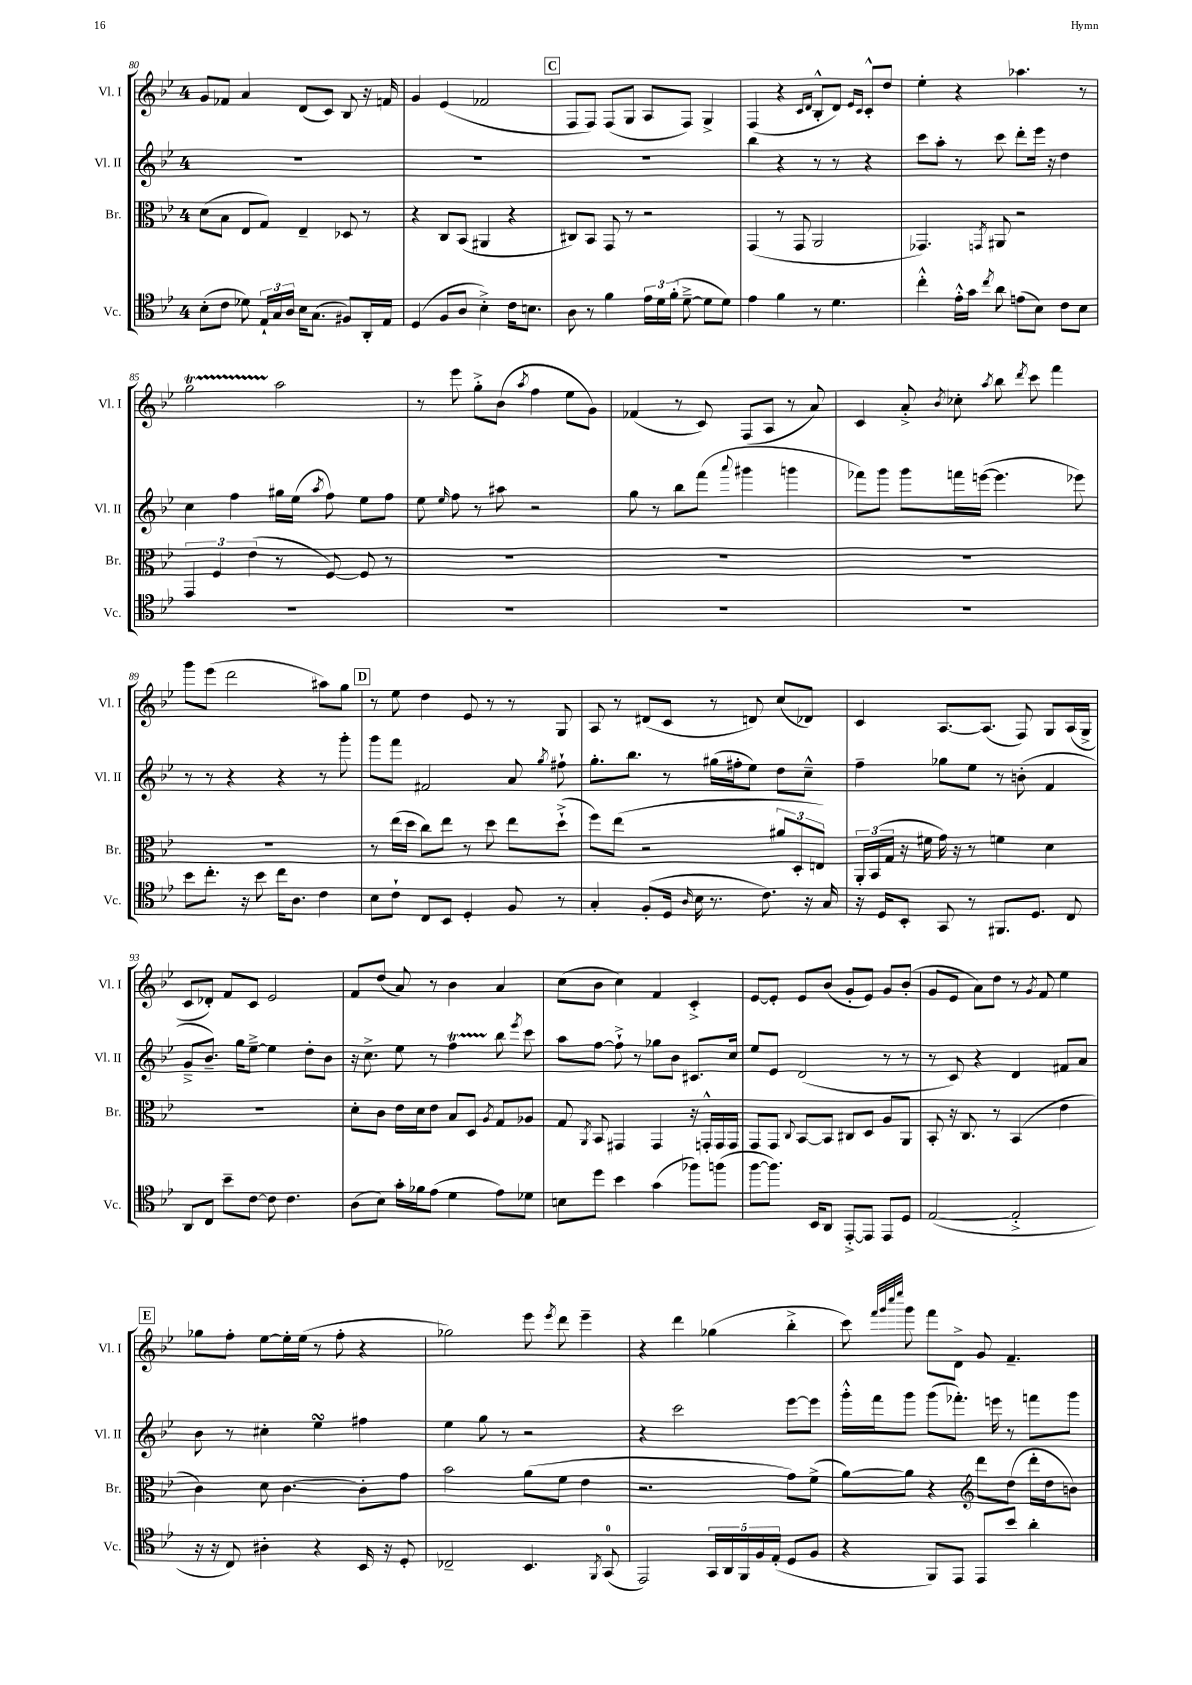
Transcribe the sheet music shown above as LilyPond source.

<<
\new StaffGroup <<
\new Staff = "s0" \with { instrumentName = "Vl. I" shortInstrumentName = "Vl. I" } {
    \clef treble \key bes \major \once \override Staff.TimeSignature.style = #'single-digit \time 4/4
    \autoBeamOff g'8[ fes'8] a'4 d'8[( c'8]) bes8 r16 f'16 |
    g'4 ees'4( fes'2 |
    \mark \markup { \box "C" } f8[ f8]) f8[( g8] a8[ f8]) g4-> |
    f4( r4 \grace { c'16[ d'16] } bes8[-.-^ d'8]) \grace { ees'16[ c'16] } c'8[-.-^ d''8] |
    ees''4-. r4 aes''4. r8 |
    g''2\startTrillSpan a''2\stopTrillSpan |
    r8 ees'''8 g''8[-.-> bes'8]( \acciaccatura { a''8 } f''4 ees''8[ g'8]) |
    fes'4( r8 c'8) f8[( a8] r8 a'8) |
    c'4 a'8-.-> \acciaccatura { bes'8 } ces''8-. \acciaccatura { a''8 } bes''8 \acciaccatura { d'''8 } c'''8 f'''4 |
    g'''8[ ees'''8]( d'''2 ais''8[) g''8] |
    \mark \markup { \box "D" } r8 ees''8 d''4 ees'8 r8 r8 g8 |
    a8 r8 dis'8[( c'8] r8 d'8) c''8[( des'8]) |
    c'4 a8.[~ a8.]( f8) g8[ a16( g16]-> |
    c'8[ des'8]-.) f'8[ c'8] ees'2 |
    f'8[ d''8]( a'8) r8 bes'4 a'4 |
    c''8[( bes'8] c''4) f'4 c'4-.-> |
    ees'8[~ ees'8]-. ees'8[ bes'8]( g'8[-. ees'8]) g'8[ bes'8]-.( |
    g'8[ ees'8] a'8[) d''8] r8 \acciaccatura { g'8 } f'8 ees''4 |
    \mark \markup { \box "E" } ges''8[ f''8]-. ees''8[~ ees''16-. ees''16]( r8 f''8-. r4 |
    ges''2) ees'''8 \acciaccatura { ees'''8 } d'''8 ees'''4-- |
    r4 d'''4 ges''4( bes''4-.-> |
    c'''8) \grace { f'''32[ g'''32 c''''32 ees''''32] } g'''8 f'''8[ d'8]-> g'8 f'4.-- \bar "|." |
}
\new Staff = "s1" \with { instrumentName = "Vl. II" shortInstrumentName = "Vl. II" } {
    \clef treble \key bes \major \once \override Staff.TimeSignature.style = #'single-digit \time 4/4
    \autoBeamOff R1 |
    R1 |
    \mark \markup { \box "C" } R1 |
    bes''4 r4 r8 r8 r4 |
    c'''8[ a''8]-. r8 c'''8 d'''8[-. ees'''16] r16 d''4 |
    c''4 f''4 gis''16[ ees''16]( \acciaccatura { a''8 } f''8) ees''8[ f''8] |
    ees''8 \grace { ees''16 } f''8 r8 ais''8 r2 |
    g''8 r8 bes''8[ f'''8]( \appoggiatura { a'''8 } gis'''4 g'''4 |
    fes'''8[) g'''8] g'''8[ f'''16 e'''16]~( e'''4. ees'''8) |
    r8 r8 r4 r4 r8 g'''8-. |
    \mark \markup { \box "D" } g'''8[ f'''8] fis'2 a'8 \acciaccatura { g''8 } fis''8-! |
    g''8.[-. bes''8.] r8 gis''16[( fis''16-. ees''8]) d''8[ c''8]---^ |
    f''4-- ges''8[ ees''8] r8 b'8-.( f'4 |
    g'8[---> bes'8.]--) g''16[ ees''8]~---> ees''4 d''8[-. bes'8] |
    r16 c''8.-> ees''8 r8 f''4\startTrillSpan bes''8\stopTrillSpan \acciaccatura { ees'''8 } c'''8 |
    a''8[ f''8]~ f''8-!-> r8 ges''8[ bes'8] cis'8.[ c''16] |
    ees''8[ ees'8] d'2( r8 r8 |
    r8 c'8) r4 d'4 fis'8[ a'8] |
    \mark \markup { \box "E" } bes'8 r8 cis''4-. ees''4\turn fis''4 |
    ees''4 g''8 r8 r2 |
    r4 c'''2 ees'''8[~ ees'''8] |
    g'''16[-.-^ f'''16 g'''8] g'''8[( fes'''8.]-.) e'''16 r8 f'''8[ g'''8] \bar "|." |
}
\new Staff = "s2" \with { instrumentName = "Br." shortInstrumentName = "Br." } {
    \clef alto \key bes \major \once \override Staff.TimeSignature.style = #'single-digit \time 4/4
    \autoBeamOff d'8[( bes8] ees8[ g8]) ees4-- des8 r8 |
    r4 c8[ bes,8]( ais,4 r4 |
    \mark \markup { \box "C" } cis8[) bes,8] g,8 r8 r2 |
    g,4( r8 g,8 a,2 |
    ges,4.) \acciaccatura { g,8 } ais,8 r2 |
    \tuplet 3/2 { g,4 f4 ees'4( } r8 f8~) f8 r8 |
    R1 |
    R1 |
    R1 |
    R1 |
    \mark \markup { \box "D" } r8 ees''16[( d''16] c''8[) ees''8] r8 d''8 ees''8[ d''8]-!->( |
    f''8[) ees''8]( r2 \tuplet 3/2 { ais'8[ d8-. e8]) } |
    \tuplet 3/2 { a,16[-. bes,16( g16] } r16 fis'16 g'16) r16 r8 f'4 d'4 |
    R1 |
    d'8[-. c'8] ees'16[ d'16 ees'8] bes8[ d8] \acciaccatura { a8 } g8[ aes8] |
    g8 \acciaccatura { a,8 } bes,8 gis,4 gis,4 r16 g,16[-.-^ g,16 g,16] |
    g,8[ g,8] \appoggiatura { c8 } bes,8[~ bes,8] cis8[ d8] a8[ a,8] |
    bes,8-. r16 c8. r8 bes,4( ees'4 |
    \mark \markup { \box "E" } c'4) d'8 c'4.~ c'8[-. g'8] |
    bes'2 a'8[( f'8] ees'4 |
    r2. g'8[) f'8]->( |
    a'8[~) a'8] r4 \clef treble d'''8[ d''8]( d'''16[-. d''16 b'8]) \bar "|." |
}
\new Staff = "s3" \with { instrumentName = "Vc." shortInstrumentName = "Vc." } {
    \clef tenor \key bes \major \once \override Staff.TimeSignature.style = #'single-digit \time 4/4
    \autoBeamOff bes8[-.( c'8] des'8) \tuplet 3/2 { ees16[-! g16 a16] } bes16[ g8.]( fis8[) a,16-. ees16] |
    d4( f8[ a8] bes4-.->) c'16[ b8.] |
    \mark \markup { \box "C" } a8 r8 f'4 \tuplet 3/2 { ees'16[ d'16 f'16]-.( } d'8~---> d'8[ d'8]) |
    ees'4 f'4 r8 d'4. |
    c''4-.-^ ees'16[-.-^ g'16] \acciaccatura { c''8 } a'8 e'8[( bes8]) c'8[ bes8] |
    R1 |
    R1 |
    R1 |
    R1 |
    bes'8[ c''8.]-. r16 bes'8 c''16[ a8.] c'4 |
    \mark \markup { \box "D" } bes8[ c'8]-! c8[ bes,8] d4-. f8 r8 |
    g4-. f8[-.( d16] \grace { a16 } bes16 r8. c'8.) r16 g16 |
    r16 d16[ bes,8]-. g,8 r8 fis,8.[ d8.] c8 |
    a,8[ c8] bes'8[-- c'8]~ c'8 c'4. |
    a8[( bes8]) g'16[-. fes'16 ees'8]( d'4 ees'8[) des'8] |
    b8[ d''8] bes'4 g'4( fes''8[) f''8]( |
    f''8[~ f''8.]) bes,16[ a,8] ees,8[~-.-> ees,8] ees,8[ d8] |
    ees2~( ees2-.-> |
    \mark \markup { \box "E" } r16 r16 c8) ais4-. r4 bes,16 r16 d8-. |
    ces2-- bes,4. \acciaccatura { f,8 } g,8-0( |
    ees,2) \tuplet 5/4 { g,16[ a,16 f,16 f16 ees16]-.( } d8[ f8] |
    r4 f,8[) ees,8] ees,8[ bes'8] a'4-. \bar "|." |
}
>>
>>
\layout { \context { \Score currentBarNumber = #80 } }
